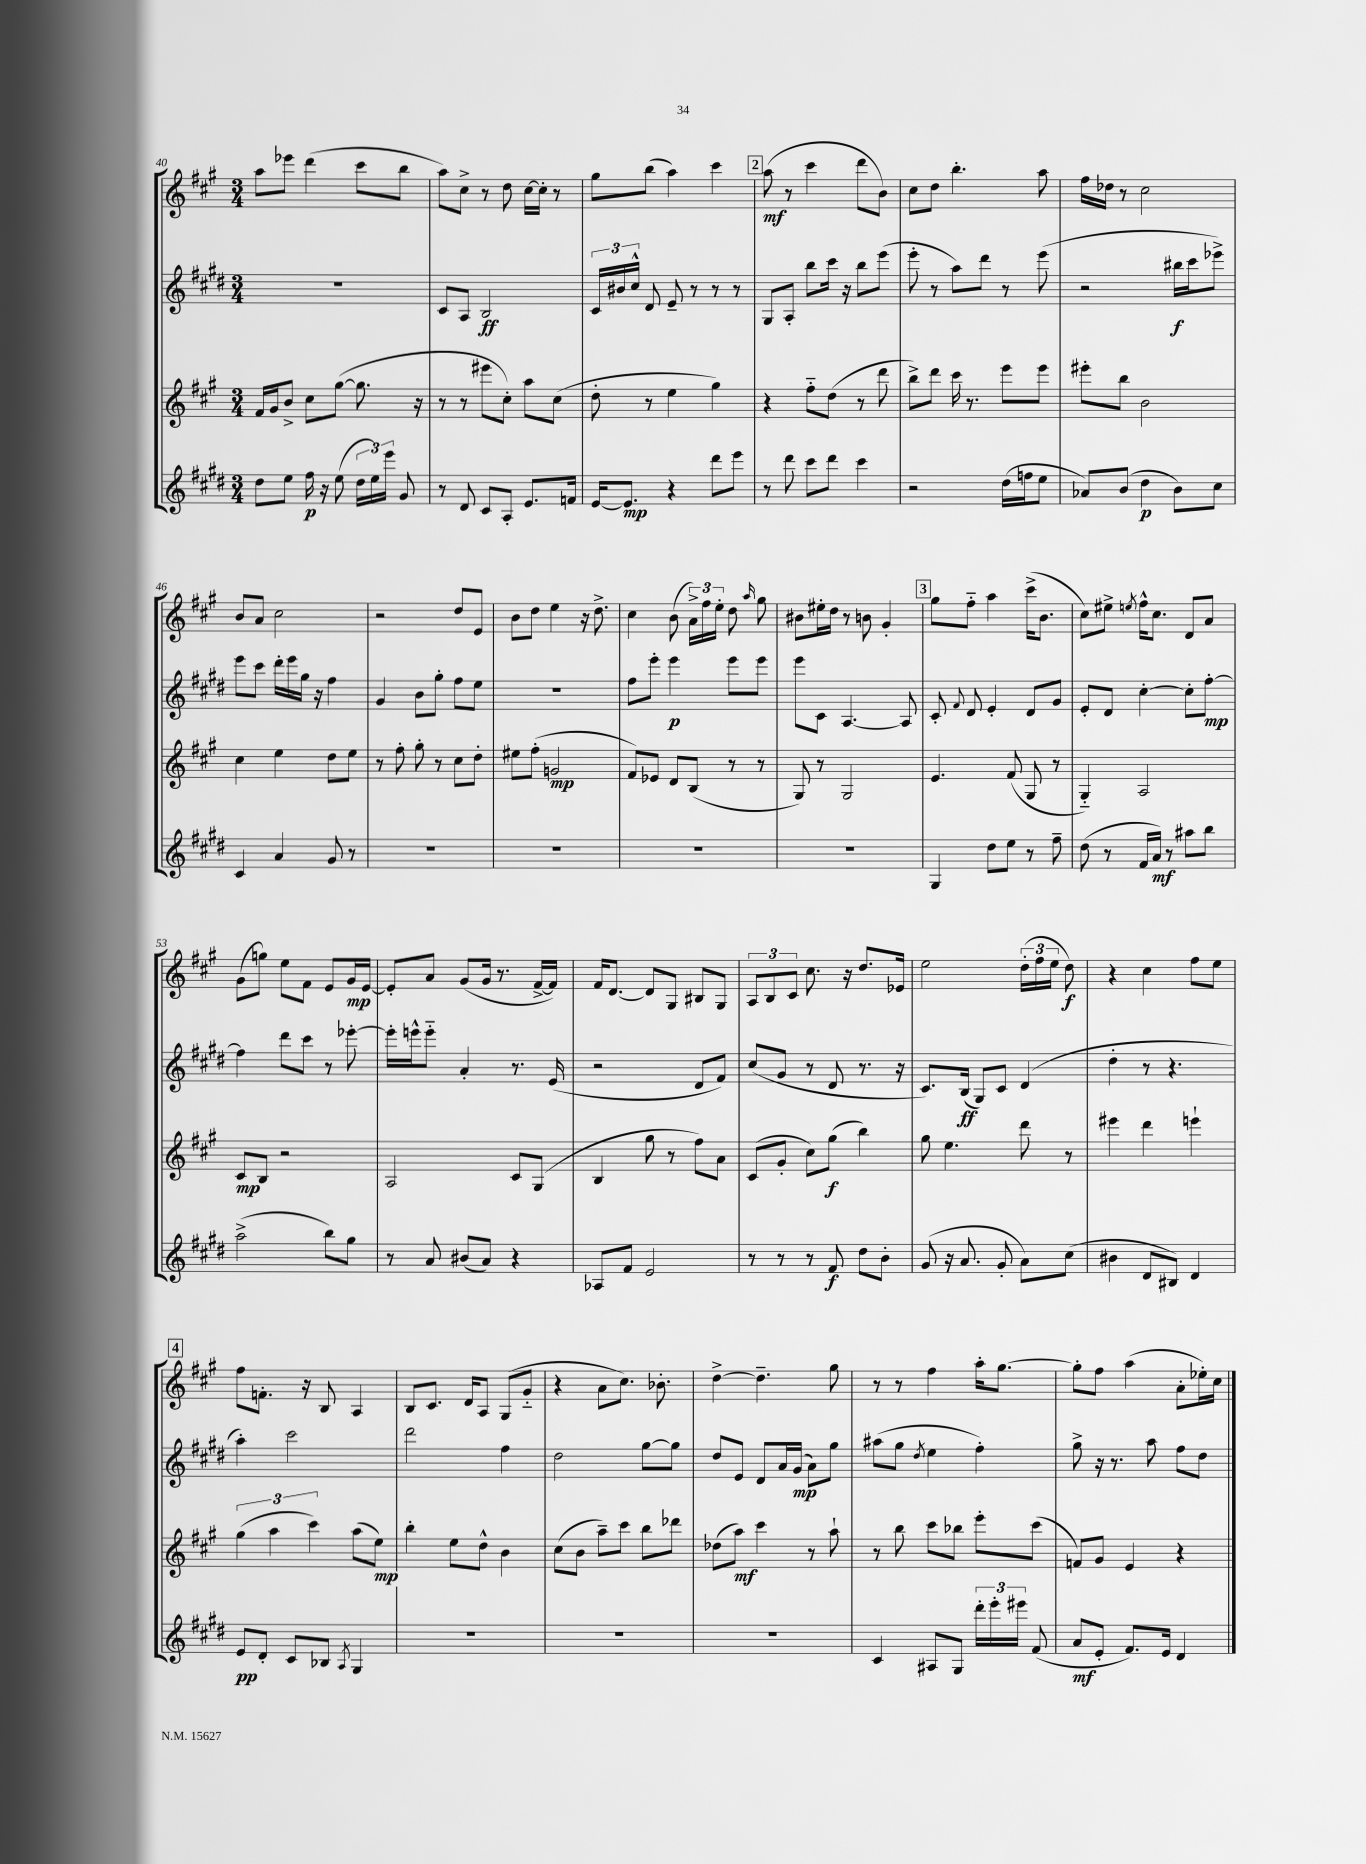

**kern	**kern	**kern	**kern
*staff4	*staff3	*staff2	*staff1
*clefG2	*clefG2	*clefG2	*clefG2
*k[f#c#g#d#]	*k[f#c#g#]	*k[f#c#g#d#]	*k[f#c#g#]
*M3/4	*M3/4	*M3/4	*M3/4
8dd#\L	16f#/LL	2.r	8aa\L
.	16g#/J	.	.
8ee\J	8b^/J	.	8eee-\J
16ff#\	8cc#\L	.	(4ddd\
16r	.	.	.
(8ee\	([8gg#\J	.	.
24dd#\LL	8.gg#\]	.	8ccc#\L
24ee\)	.	.	.
24eee\JJ	.	.	.
8g#/	.	.	8bb\J
.	16r	.	.
=	=	=	=
8r	8r	8c#/L	8aa\L)
8d#/	8r	8A/J	8cc#^\J
8c#/L	8eee#\L	2B/	8r
8A'/J	8cc#'\J)	.	8dd\
8.e/L	8aa\L	.	[16cc#\LL
.	.	.	16cc#'\]JJ
.	(8cc#\J	.	8r
16f/Jk	.	.	.
=	=	=	=
[16e/LK	8dd'\	24c#/LL	8gg#\L
.	.	24b#/	.
8.e/]J	.	.	.
.	.	24cc#^^/JJ	.
.	8r	8d#/	(8bb\J
4r	4ee\	8e~/	4aa\)
.	.	8r	.
8ddd#\L	4gg#\)	8r	4ccc#\
8eee\J	.	8r	.
=	=	=	=
8r	4r	8G#/L	(8aa\
8ddd#\	.	8A'/J	8r
8ccc#\L	8ff#'~\L	8bb\L	4ccc#\
8ddd#\J	(8dd\J	16ccc#\Jk	.
.	.	16r	.
4ccc#\	8r	8bb\L	8ddd\L
.	8ddd\	(8eee\J	8b\J)
=	=	=	=
2r	8bb^\L)	8eee'\	8cc#\L
.	8ddd\J	8r	8dd\J
.	16ccc#\	8aa\L)	4.bb'\
.	8.r	.	.
.	.	8ddd#\J	.
(16dd#\LL	8eee\L	8r	.
16ff\J	.	.	.
8ee\J	8eee\J	(8eee\	8aa\
=	=	=	=
8a-/L)	8eee#'\L	2r	16ff#\LL
.	.	.	16dd-\JJ
(8b/J	8bb\J	.	8r
4dd#\	2b\	.	2cc#\
8b\L)	.	16bb#\LL	.
.	.	16ccc#\J	.
8cc#\J	.	8eee-^\J)	.
=	=	=	=
4c#/	4cc#\	8eee\L	8b/L
.	.	8ccc#\J	8a/J
4a/	4ee\	16ddd#'\LL	2cc#\
.	.	16eee\	.
.	.	16gg#\JJ	.
.	.	16r	.
8g#/	8dd\L	4ff#\	.
8r	8ee\J	.	.
=	=	=	=
2.r	8r	4g#/	2r
.	8ff#'\	.	.
.	8gg#'\	8b\L	.
.	8r	8gg#'\J	.
.	8cc#\L	8ff#\L	8dd/L
.	8dd'\J	8ee\J	8e/J
=	=	=	=
2.r	8ee#\L	2.r	8b\L
.	(8ff#'\J	.	8dd\J
.	2g/	.	4ee\
.	.	.	16r
.	.	.	8.dd^\
=	=	=	=
2.r	8f#/L)	8ff#\L	4cc#\
.	8e-/J	8eee'\J	.
.	8d/L	4eee\	(8b\
.	(8B/J	.	24a^\LL)
.	.	.	24ff#\
.	.	.	24ee'\JJ
.	8r	8eee\L	8dd\
.	.	.	16qqaa/
.	8r	8eee\J	8gg#\
=	=	=	=
2.r	8G#/)	8eee\L	8b#\L
.	8r	8c#\J	16ee#'\L
.	.	.	16dd\JJ
.	2G#/	[4.A/	8r
.	.	.	8b\
.	.	.	4g#'/
.	.	8A/]	.
=	=	=	=
4G#/	4.e/	8c#'/	8gg#\L
.	.	8qqf#/	.
.	.	8d#/	8ff#'~\J
8dd#\L	.	4e'/	4aa\
8ee\J	(8f#/	.	.
8r	8G#/	8d#/L	(16ccc#^\LK
.	.	.	8.b\J
8ff#~\	8r	8g#/J	.
=	=	=	=
(8dd#\	4G#'~/)	8e'/L	8cc#\L)
8r	.	8d#/J	8ee#^\J
.	.	.	8qee/
16f#/LL	2A/	[4cc#'\	16ff#^^\LK
16a/JJ)	.	.	8.cc#\J
8r	.	.	.
8aa#\L	.	8cc#'\]L	8d/L
8bb\J	.	[8ff#'\J	8a/J
=	=	=	=
(2aa^\	8c#/L	4ff#\]	(8g#\L
.	8B/J	.	8gg\J)
.	2r	8ddd#\L	8ee\L
.	.	8ccc#\J	8f#\J
8bb\L)	.	8r	8e/L
8gg#\J	.	[8eee-'\	16g#/L
.	.	.	[16e/JJ
=	=	=	=
8r	2A/	16eee-'\]LL	8e'/]L
.	.	16eee^^\J	.
8a/	.	8eee'~\J	8a/J
(8b#/L	.	4a'/	(8g#/L
8a/J)	.	.	16g#/Jk
.	.	.	8.r
4r	8c#/L	8.r	.
.	(8G#/J	.	[16f#^/LL
.	.	(16e/	16f#/]JJ)
=	=	=	=
8A-/L	4B/	2r	16f#/LK
.	.	.	[8.d/J
8f#/J	.	.	.
2e/	8gg#\	.	8d/]L
.	8r	.	8G#/J
.	8ff#\L)	8d#/L	8B#/L
.	8a\J	8f#/J)	8G#/J
=	=	=	=
8r	(8c#/L	(8cc#/L	12A/L
.	.	.	12B/
8r	8g#'/J	8g#/J	.
.	.	.	12c#/J
8r	8cc#\L)	8r	8.cc#\
8f#/	(8gg#\J	8d#/	.
.	.	.	16r
8dd#\L	4bb\)	8.r	8.dd/L
8b'\J	.	.	.
.	.	16r	16e-/Jk
=	=	=	=
(8g#/	8gg#\	8.c#/L)	2ee\
16r	4.ee\	.	.
8.a/	.	(16B/Jk	.
.	.	8G#/L)	.
8g#'/	.	8c#/J	.
8a\L)	8ddd\	(4d#/	(24dd'\LL
.	.	.	24ff#\
.	.	.	24ee\JJ
(8cc#\J	8r	.	8dd\)
=	=	=	=
4b#\	4eee#\	4dd#'\	4r
8d#/L	4ddd\	8r	4cc#\
8B#/J)	.	4.r	.
4d#/	4eee`\	.	8ff#\L
.	.	.	8ee\J
=	=	=	=
8e/L	(6gg#\	4aa'\)	8ff#\L
8d#'/J	.	.	8.f'\J
.	6aa\	.	.
8c#/L	.	2ccc#\	.
.	.	.	16r
.	6ccc#\)	.	.
8B-/J	.	.	8B/
8qA/	.	.	.
4G#/	(8aa\L	.	4A/
.	8ee\J)	.	.
=	=	=	=
2.r	4bb'\	2ddd#\	8B/L
.	.	.	8.c#/J
.	8ee\L	.	.
.	.	.	16d/LK
.	8dd^^\J	.	8A/J
.	4b\	4ff#\	(8G#/L
.	.	.	8g#'~/J
=	=	=	=
2.r	(8cc#\L	2dd#\	4r
.	8b\J	.	.
.	8aa~\L)	.	8a\L
.	8ccc#\J	.	8.cc#\J)
.	8bb\L	[8gg#\L	.
.	.	.	8.b-'\
.	8ddd-\J	8gg#\]J	.
=	=	=	=
2.r	(8dd-\L	8dd#/L	[4dd^\
.	8aa\J)	8e/J	.
.	4ccc#\	8d#/L	4.dd~\]
.	.	16a/L	.
.	.	(16g#/JJ	.
.	8r	8a\L)	.
.	8aa`\	8gg#\J	8gg#\
=	=	=	=
4c#/	8r	(8aa#\L	8r
.	8bb\	8gg#\J	8r
.	.	8qdd#/	.
8A#/L	8ccc#\L	4ee\	4ff#\
8G#/J	8bb-\J	.	.
24ddd#'\LL	8eee'\L	4ff#'\)	16aa'\LK
24eee'\	.	.	.
.	.	.	[8.gg#\J
24eee#\JJ	.	.	.
(8f#/	(8ccc#\J	.	.
=	=	=	=
8a/L	8f/L)	8gg#^\	8gg#'\]L
8e'/J	8g#/J	16r	8ff#\J
.	.	8.r	.
8.f#/L)	4e/	.	(4aa\
.	.	8aa\	.
16e/Jk	.	.	.
4d#/	4r	8ff#\L	8a'\L
.	.	8dd#\J	16ee-'\L)
.	.	.	16cc#\JJ
==	==	==	==
*-	*-	*-	*-
